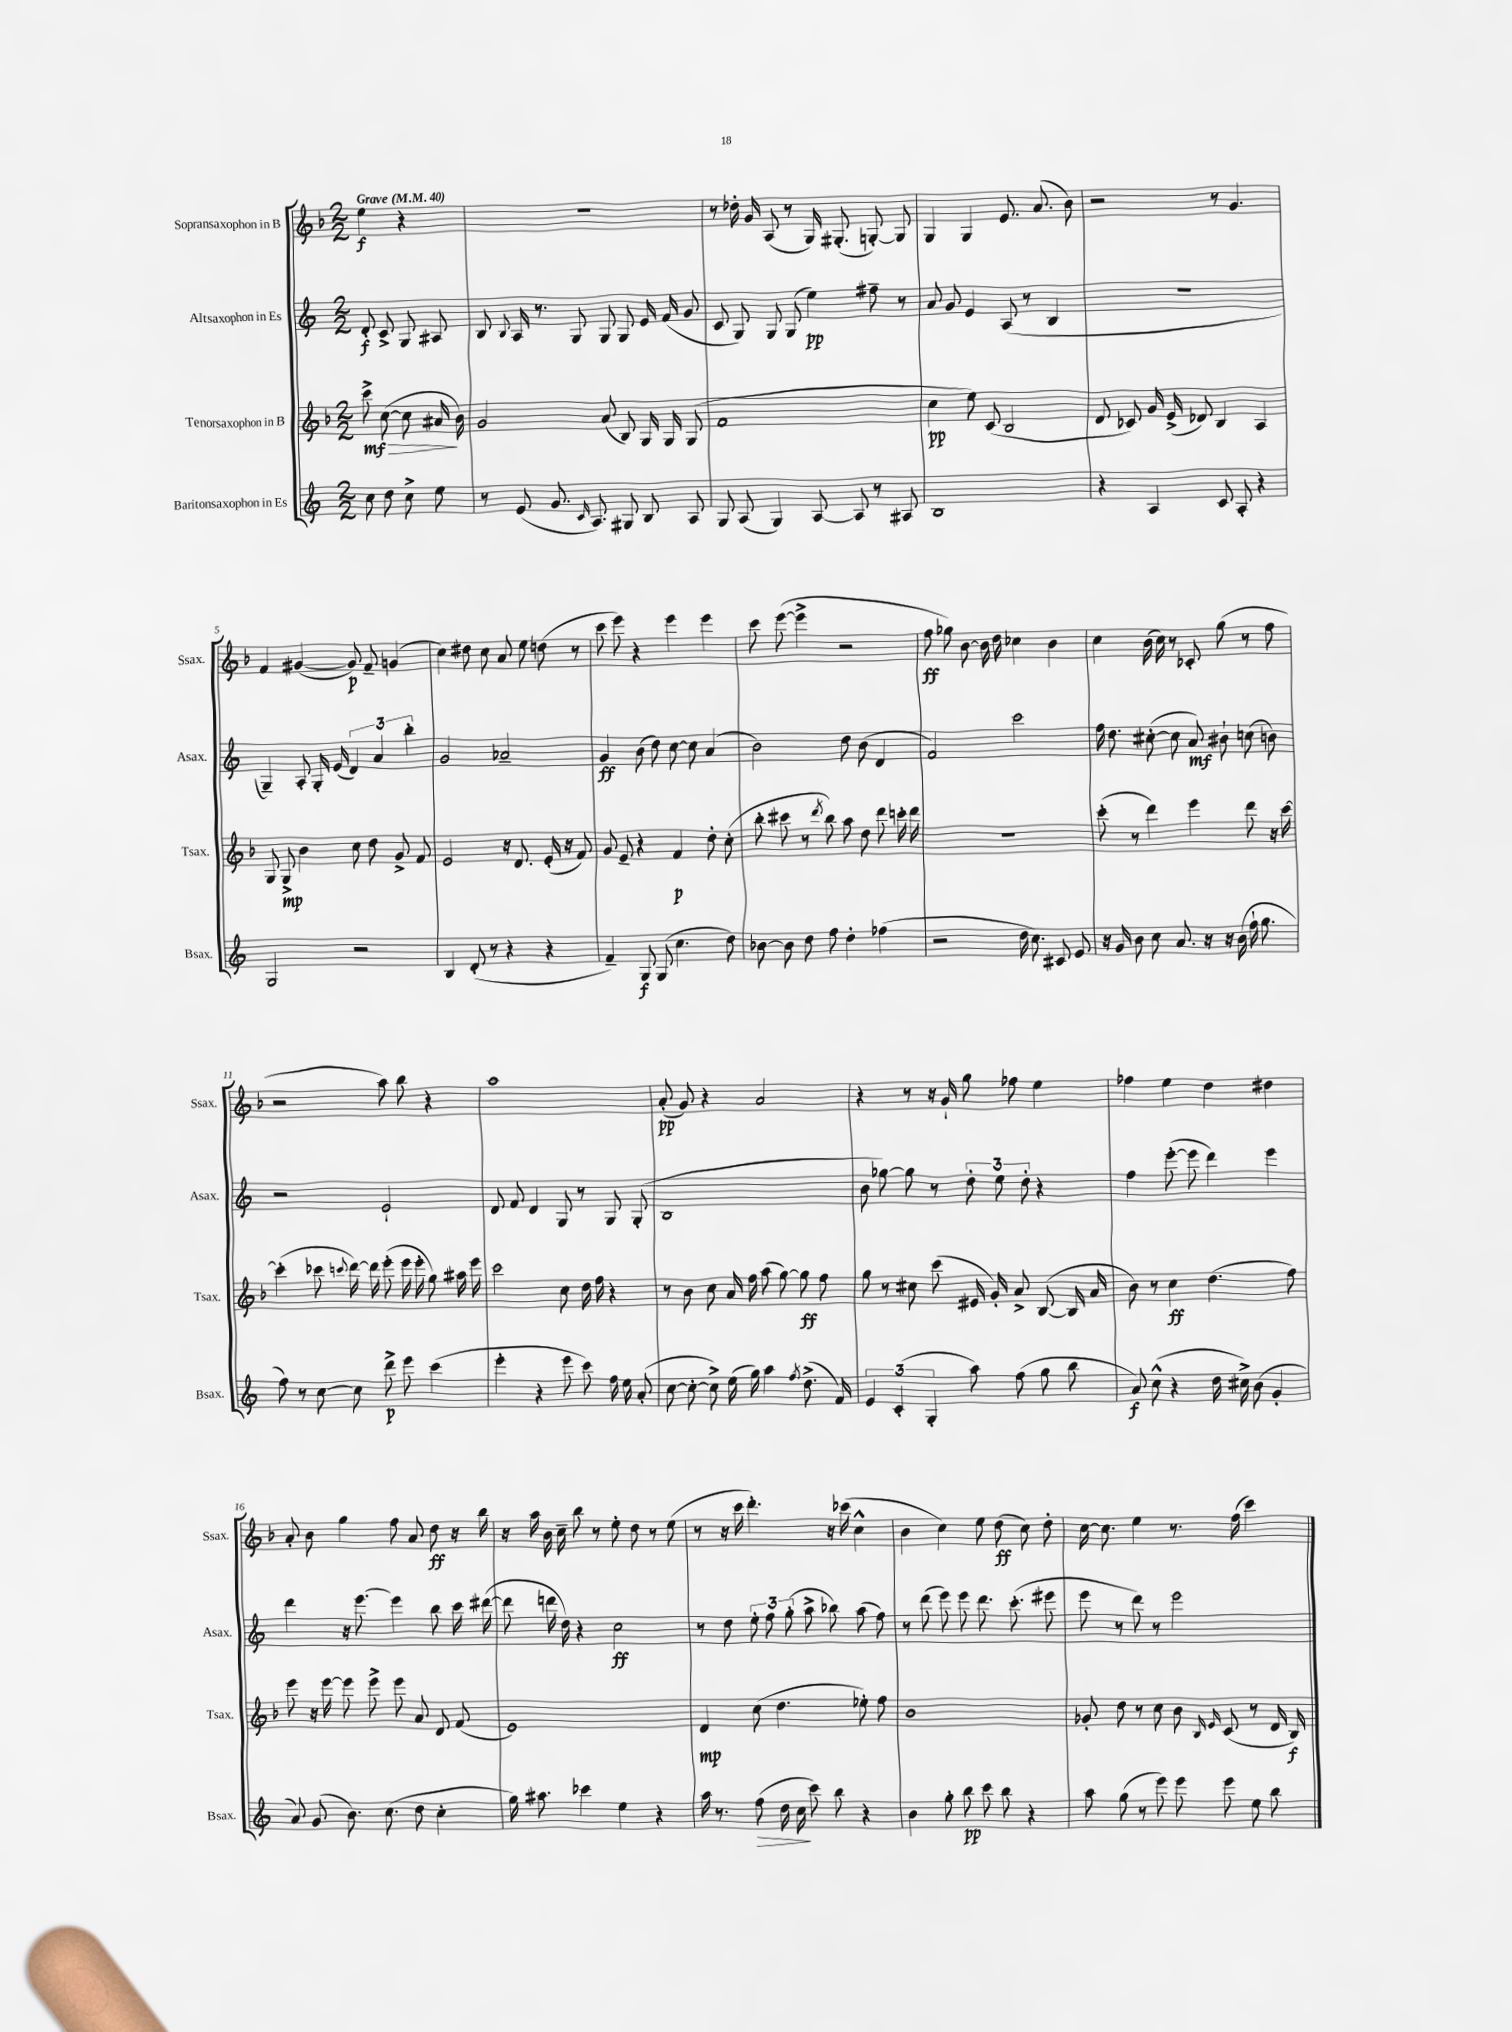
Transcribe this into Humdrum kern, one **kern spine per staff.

**kern	**dynam	**kern	**dynam	**kern	**dynam	**kern	**dynam
*part4	*part4	*part3	*part3	*part2	*part2	*part1	*part1
*staff4	*staff4	*staff3	*staff3	*staff2	*staff2	*staff1	*staff1
*I"Baritonsaxophon in Es	*	*I"Tenorsaxophon in B	*	*I"Altsaxophon in Es	*	*I"Sopransaxophon in B	*
*I'Bsax.	*	*I'Tsax.	*	*I'Asax.	*	*I'Ssax.	*
*clefG2	*	*clefG2	*	*clefG2	*	*clefG2	*
*k[]	*	*k[b-]	*	*k[]	*	*k[b-]	*
*M2/2	*	*M2/2	*	*M2/2	*	*M2/2	*
*MM40	*	*MM40	*	*MM40	*	*MM40	*
=	=	=	=	=	=	=	=
!	!	!	!	!	!	!LO:TX:a:B:t=Grave	!
!	!	!	!LO:HP:b	!	!	!	!
8cc\	.	8ccc^\	> mf	8d'/	f	4ee\	f
8dd\	.	([8cc\	.	8c^/	.	.	.
8cc^\	.	8cc\]	.	8G/	.	4r	.
8ee\	.	16a#X/	.	8A#X/	.	.	.
.	.	16b-\)	]	.	.	.	.
=1	=1	=1	=1	=1	=1	=1	=1
8r	.	2g/	.	8B/	.	1r	.
.	.	.	.	8qqB/	.	.	.
(8e/	.	.	.	16A/	.	.	.
.	.	.	.	8.r	.	.	.
8.g/	.	.	.	.	.	.	.
.	.	.	.	8G/	.	.	.
16qqc/	.	.	.	.	.	.	.
8.A/)	.	.	.	.	.	.	.
.	.	(8a/	.	8G/	.	.	.
8G#X/	.	8B-/)	.	8G/	.	.	.
8B/	.	16G/	.	16e/	.	.	.
.	.	16G/	.	(16f/	.	.	.
8A/	.	(8G/	.	8g/	.	.	.
=2	=2	=2	=2	=2	=2	=2	=2
8G/	.	1f	.	8c/	.	8r	.
(8A/	.	.	.	8G/)	.	16dd-X'\	.
.	.	.	.	.	.	16g/	.
4G/)	.	.	.	8G/	.	(8A/	.
.	.	.	.	(8G/	.	8r	.
[8A/	.	.	.	4ee\)	pp	16G/)	.
.	.	.	.	.	.	(8.G#X'/	.
8A/]	.	.	.	.	.	.	.
8r	.	.	.	8ff#X~\	.	[8Gn'/)	.
8A#X/	.	.	.	8r	.	8G/]	.
=3	=3	=3	=3	=3	=3	=3	=3
1B	.	4cc\	pp	8a/	.	4G/	.
.	.	.	.	8g/	.	.	.
.	.	8ee\)	.	4e/	.	4G/	.
.	.	(8c/	.	.	.	.	.
.	.	2B-/	.	(8A/	.	8.e/	.
.	.	.	.	8r	.	.	.
.	.	.	.	.	.	(8.a/	.
.	.	.	.	4B/	.	.	.
.	.	.	.	.	.	8b-\)	.
=4	=4	=4	=4	=4	=4	=4	=4
4r	.	8d/	.	1r	.	2r	.
.	.	8c-X/)	.	.	.	.	.
4A/	.	16g/	.	.	.	.	.
.	.	(16e^/	.	.	.	.	.
.	.	8d-X/)	.	.	.	.	.
8c/	.	4B-/	.	.	.	8r	.
8A'/	.	.	.	.	.	4.g/	.
4r	.	4A/	.	.	.	.	.
!!LO:LB:g=z
=5	=5	=5	=5	=5	=5	=5	=5
2G/	.	8G/	.	4G~/)	.	4f/	.
.	.	8G^/	mp	.	.	.	.
.	.	4b-\	.	8A'/	.	([4g#X/	.
.	.	.	.	16G'/	.	.	.
.	.	.	.	(16e/	.	.	.
2r	.	8cc\	.	6d/)	.	8g#/])	p
.	.	8dd\	.	.	.	8f~/	.
.	.	.	.	6a/	.	.	.
.	.	8g^/	.	.	.	(4gn/	.
.	.	.	.	6bb'\	.	.	.
.	.	8f/	.	.	.	.	.
=6	=6	=6	=6	=6	=6	=6	=6
4B/	.	2e/	.	2g/	.	4cc\)	.
(8d'/	.	.	.	.	.	8dd#X\	.
8r	.	.	.	.	.	8cc\	.
4r	.	16r	.	2a-X~/	.	8a/	.
.	.	8.d/	.	.	.	.	.
.	.	.	.	.	.	8ee\	.
4r	.	(16e'/	.	.	.	(8ddn\	.
.	.	16r	.	.	.	.	.
.	.	8f/)	.	.	.	8r	.
=7	=7	=7	=7	=7	=7	=7	=7
4f~/)	.	8g/	.	4g/	ff	8ccc\	.
.	.	8e~/	.	.	.	8eee\)	.
8G/	f	4r	.	(8b\	.	4r	.
(8G/	.	.	.	8dd\)	.	.	.
4.cc\	.	4f/	p	[8cc\	.	4eee\	.
.	.	.	.	8cc\]	.	.	.
.	.	8dd'\	.	(4a/	.	4eee\	.
8dd\)	.	(8cc'\	.	.	.	.	.
=8	=8	=8	=8	=8	=8	=8	=8
[8b-X\	.	8bb-'\	.	2b\)	.	8ccc\	.
8b-\]	.	8ccc#X\	.	.	.	([8eee\	.
8dd\	.	8r	.	.	.	4eee^\]	.
.	.	8qddd/	.	.	.	.	.
8ff\	.	8bb-\)	.	.	.	.	.
4dd'\	.	8aa\	.	8dd\	.	2r	.
.	.	8dd\	.	(8b\	.	.	.
(4ff-X\	.	8ddd\	.	4d/	.	.	.
.	.	16cccn'\	.	.	.	.	.
.	.	16ddd\	.	.	.	.	.
=9	=9	=9	=9	=9	=9	=9	=9
2r	.	1r	.	2f/)	.	8ff\	ff
.	.	.	.	.	.	8gg-X\)	.
.	.	.	.	.	.	[8b-\	.
.	.	.	.	.	.	16b-\]	.
.	.	.	.	.	.	16dd\	.
16dd\	.	.	.	2ccc\	.	4cc-X\	.
8.cc\)	.	.	.	.	.	.	.
8c#X/	.	.	.	.	.	4b-\	.
8e/	.	.	.	.	.	.	.
=10	=10	=10	=10	=10	=10	=10	=10
16r	.	(8ccc'\	.	16ff\	.	4cc\	.
16g/	.	.	.	8.dd\	.	.	.
8b\	.	8r	.	.	.	.	.
8cc\	.	4ddd\)	.	([8cc#X'\	.	(16b-\	.
.	.	.	.	.	.	16cc\)	.
8.a/	.	.	.	8cc#\]	.	8r	.
.	.	4eee\	.	8a/)	mf	8c-X'/	.
16r	.	.	.	.	.	.	.
16r	.	.	.	8b#X`\	.	(8gg\	.
(16b\	.	.	.	.	.	.	.
16ff`\	.	8ddd\	.	(8ccn\	.	8r	.
8.gg\	.	.	.	.	.	.	.
.	.	16r	.	8bn\)	.	8ff\	.
.	.	[16ccc\	.	.	.	.	.
!!LO:LB:g=z
=11	=11	=11	=11	=11	=11	=11	=11
8ff\)	.	(4ccc'\]	.	2r	.	2r	.
8r	.	.	.	.	.	.	.
[8cc\	.	8ccc-X\	.	.	.	.	.
.	.	8qqcccn/	.	.	.	.	.
8cc\]	.	[16ddd\)	.	.	.	.	.
.	.	16ddd\]	.	.	.	.	.
8ddd^\	p	(8eee'\	.	2e`/	.	8aa\)	.
8eee\	.	16eee\	.	.	.	8bb-\	.
.	.	16eee'\	.	.	.	.	.
(4ccc\	.	8gg\)	.	.	.	4r	.
.	.	16aa#X\	.	.	.	.	.
.	.	16eee\	.	.	.	.	.
=12	=12	=12	=12	=12	=12	=12	=12
4eee'\	.	2ccc\	.	8d/	.	1aa	.
.	.	.	.	8f/	.	.	.
4r	.	.	.	4d/	.	.	.
8eee\	.	8cc\	.	8G/	.	.	.
8ccc\)	.	16dd\	.	8r	.	.	.
.	.	16ff\	.	.	.	.	.
16ff\	.	4r	.	8G/	.	.	.
16ee\	.	.	.	.	.	.	.
(8a'/	.	.	.	(8G'/	.	.	.
=13	=13	=13	=13	=13	=13	=13	=13
[8cc\	.	8r	.	1B	.	(8a'/	pp
8cc'\_	.	8b-\	.	.	.	8g/)	.
8cc^\])	.	8cc\	.	.	.	4r	.
(16ee\	.	16a/	.	.	.	.	.
16gg\)	.	16ff\	.	.	.	.	.
4aa\	.	(8aa\	.	.	.	2a/	.
.	.	[8gg\)	.	.	.	.	.
8qff/	.	.	.	.	.	.	.
(8.dd^\	.	8gg\]	ff	.	.	.	.
.	.	8ff\	.	.	.	.	.
16f/)	.	.	.	.	.	.	.
=14	=14	=14	=14	=14	=14	=14	=14
6e/	.	8gg\	.	8b\	.	4r	.
.	.	8r	.	[8gg-X\)	.	.	.
(6c'/	.	.	.	.	.	.	.
.	.	8cc#X\	.	8gg-\]	.	8r	.
6G'/	.	.	.	.	.	.	.
.	.	(8ccc\	.	8r	.	16r	.
.	.	.	.	.	.	16g`/	.
8aa\)	.	16e#X/	.	12dd'\	.	8gg\	.
.	.	16g'/)	.	.	.	.	.
.	.	.	.	12ee\	.	.	.
(8ff\	.	8a^/	.	.	.	8ff-X\	.
.	.	.	.	12dd'\	.	.	.
8gg\	.	([8B-/	.	4r	.	4ee\	.
8bb\	.	16B-/]	.	.	.	.	.
.	.	16a/	.	.	.	.	.
=15	=15	=15	=15	=15	=15	=15	=15
8a/)	f	8b-\)	.	4ff\	.	4ff-X\	.
(8cc^^\	.	8r	.	.	.	.	.
4r	.	4cc\	ff	([8eee'\	.	4ee\	.
.	.	.	.	8eee\]	.	.	.
16dd\	.	(4.dd\	.	4ddd\)	.	4dd\	.
16cc#X^\)	.	.	.	.	.	.	.
(8b\	.	.	.	.	.	.	.
4g'/	.	.	.	4eee\	.	4dd#X\	.
.	.	8ff\)	.	.	.	.	.
!!LO:LB:g=z
=16	=16	=16	=16	=16	=16	=16	=16
8a/)	.	8eee\	.	4ddd\	.	8a'/	.
(8g/	.	16r	.	.	.	8b-\	.
.	.	[16eee\	.	.	.	.	.
8.b\)	.	8eee\]	.	16r	.	4gg\	.
.	.	.	.	[8.eee\	.	.	.
.	.	8eee^\	.	.	.	.	.
(8.cc\	.	.	.	.	.	.	.
.	.	8eee\	.	4eee\]	.	8ff\	.
8dd\	.	8a/	.	.	.	8a/	.
4cc'\	.	8d/	.	8bb\	.	8dd\	ff
.	.	(8f/	.	16ccc\	.	16r	.
.	.	.	.	([16ddd#X\	.	16bb-\	.
=17	=17	=17	=17	=17	=17	=17	=17
16gg\)	.	1e)	.	8ddd#\]	.	16r	.
8.aa#X\	.	.	.	.	.	16aa\	.
.	.	.	.	16dddn\	.	16b-\	.
.	.	.	.	16dd\)	.	16cc~\	.
4ccc-X\	.	.	.	4r	.	8bb-\	.
.	.	.	.	.	.	8r	.
4ee\	.	.	.	2cc\	ff	8ee'\	.
.	.	.	.	.	.	8dd\	.
4r	.	.	.	.	.	8r	.
.	.	.	.	.	.	(8ee\	.
=18	=18	=18	=18	=18	=18	=18	=18
16aa\	.	4d/	mp	8r	.	8r	.
8.r	.	.	.	.	.	.	.
.	.	.	.	8dd\	.	16r	.
.	.	.	.	.	.	16ccc\	.
!	!LO:HP:b	!	!	!	!	!	!
(8ff\	>	(8cc\	.	12ee'\	.	4.ddd'\)	.
.	.	.	.	12ff\	.	.	.
16dd\	.	4.dd\	.	.	.	.	.
.	.	.	.	(12gg'\	.	.	.
16cc\	.	.	.	.	.	.	.
8ccc\)	]	.	.	8aa^\	.	.	.
8bb\	.	.	.	8bb-X\)	.	16r	.
.	.	.	.	.	.	(16ccc-X\	.
4r	.	8ee-X'\)	.	(8aa\	.	4cc^^\	.
.	.	8ff\	.	8ff\)	.	.	.
=19	=19	=19	=19	=19	=19	=19	=19
4b\	.	1b-	.	8r	.	4b-\	.
.	.	.	.	(8ddd\	.	.	.
8gg'\	.	.	.	8eee\)	.	4cc\)	.
8bb\	pp	.	.	8eee\	.	.	.
8ccc\	.	.	.	8.ddd\	.	8ee\	.
8bb\	.	.	.	.	.	(8dd\	ff
.	.	.	.	(8.ccc'\	.	.	.
4r	.	.	.	.	.	8cc\)	.
.	.	.	.	8eee#X\	.	8dd'\	.
=20	=20	=20	=20	=20	=20	=20	=20
8aa\	.	8g-X'/	.	8eee\	.	[16cc\	.
.	.	.	.	.	.	8.cc\]	.
(8gg\	.	8dd\	.	8r	.	.	.
8r	.	8r	.	8ddd\)	.	4ee\	.
8eee\)	.	8cc\	.	8r	.	.	.
8eee\	.	8b-\	.	2eee\	.	8.r	.
.	.	16qqB-/	.	.	.	.	.
.	.	16qqe/	.	.	.	.	.
8eee\	.	(8c/	.	.	.	.	.
.	.	.	.	.	.	(16ff\	.
8ee\	.	8r	.	.	.	4ccc\)	.
8bb\	.	16d/	.	.	.	.	.
.	.	16B-/)	f	.	.	.	.
==	==	==	==	==	==	==	==
*-	*-	*-	*-	*-	*-	*-	*-
